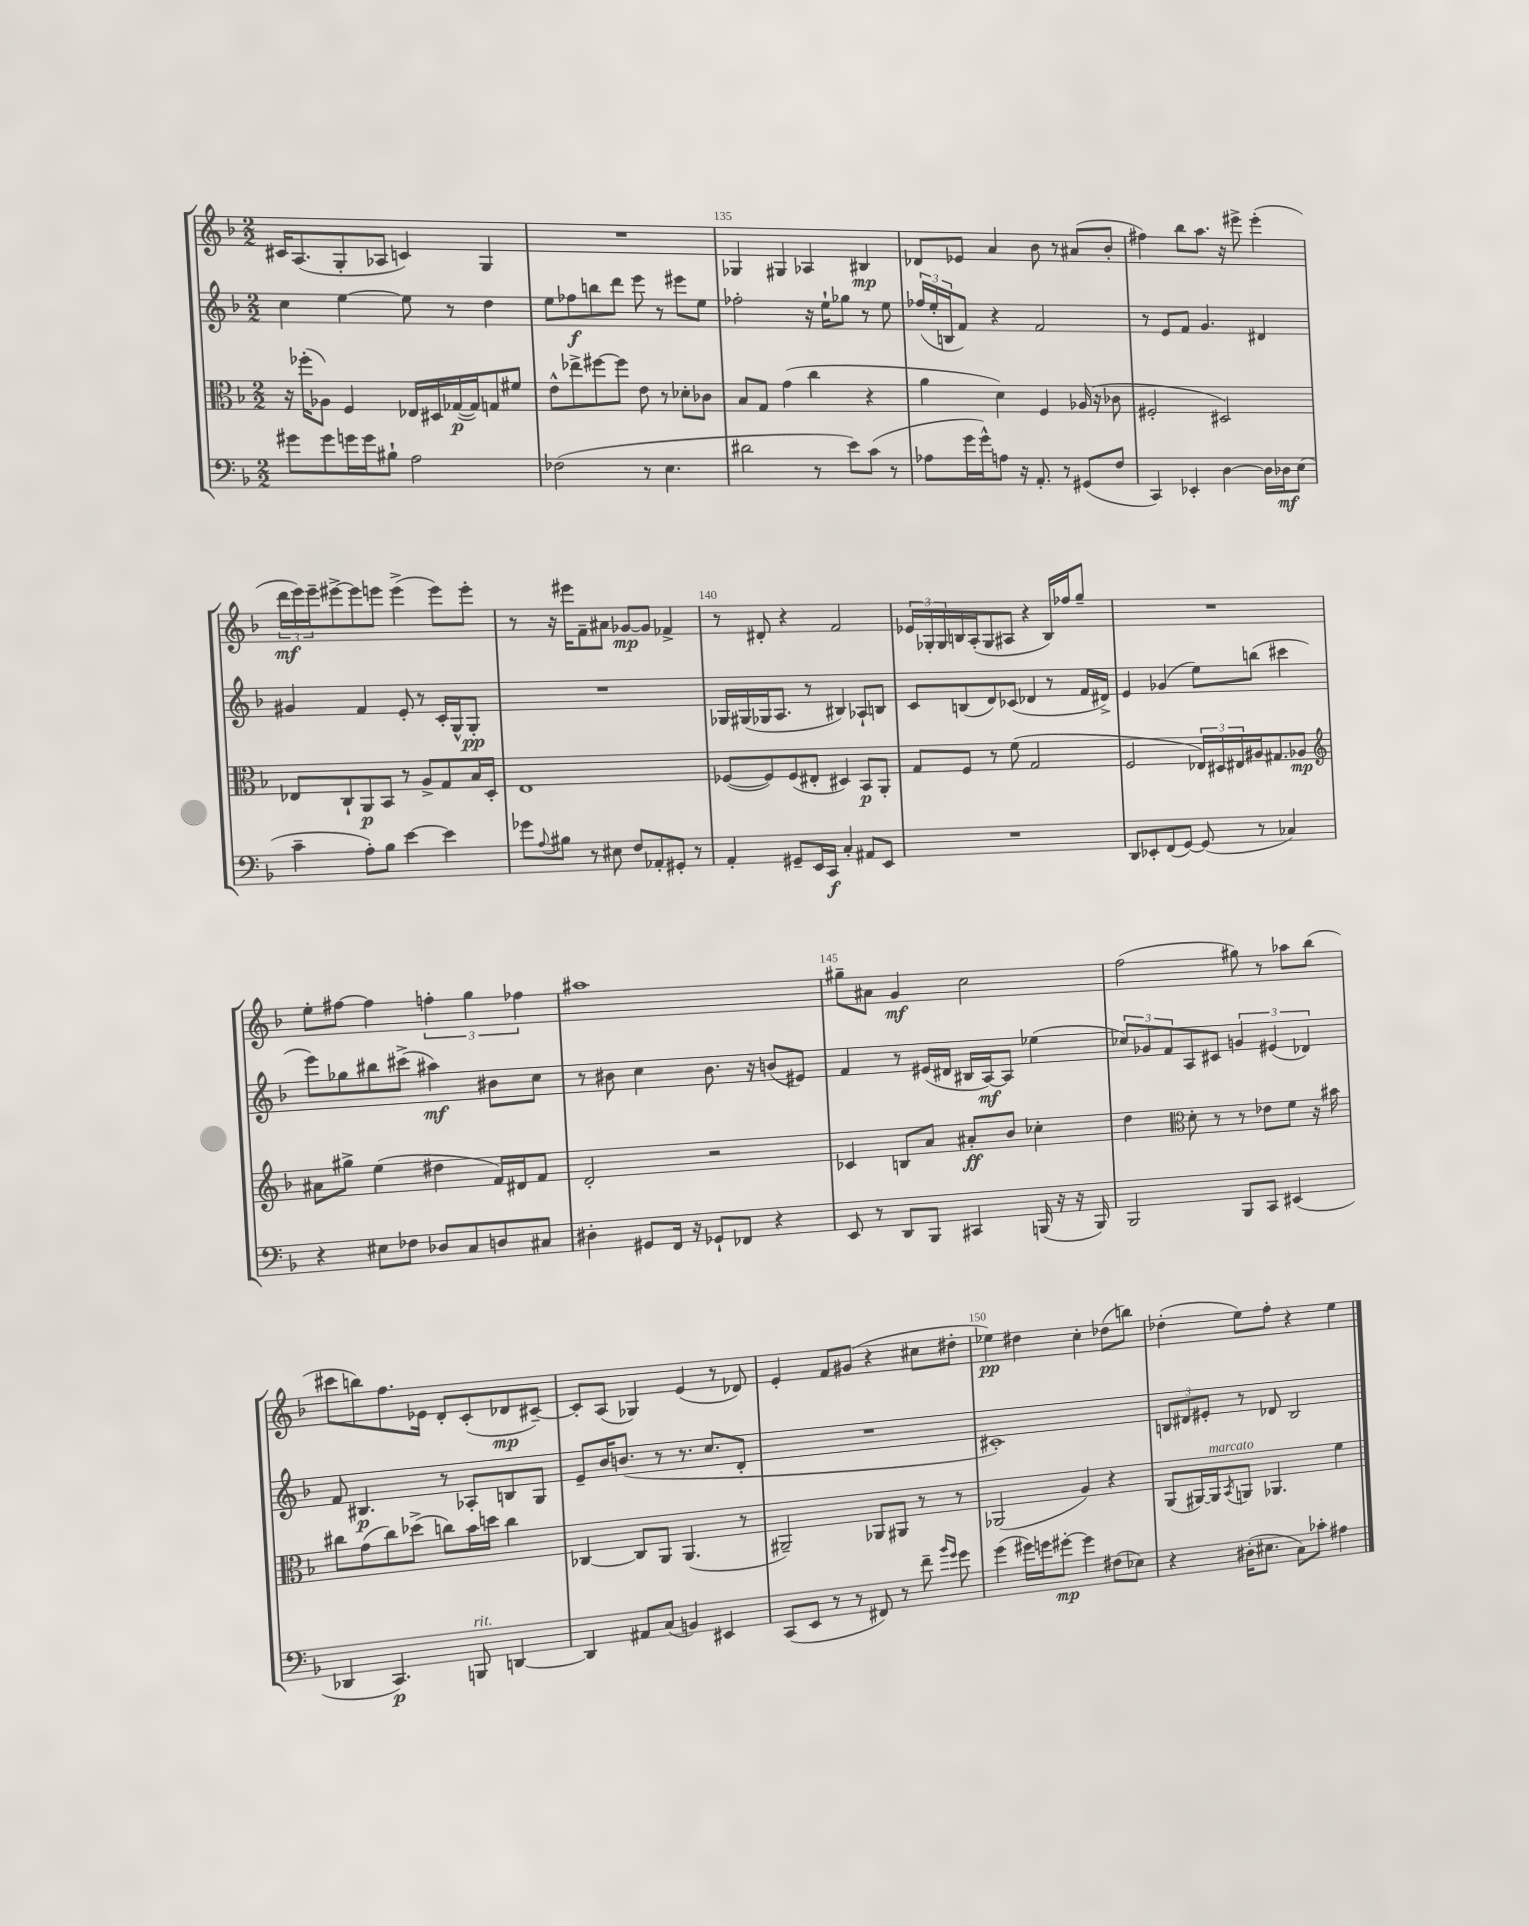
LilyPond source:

<<
\new StaffGroup <<
\new Staff = "s0" {
    \clef treble \key f \major \numericTimeSignature \time 2/2
    cis'16 a8.( g8-. aes8 c'4) g4 |
    R1 |
    ges4 gis4 aes4 bis4\mp |
    des'8 ees'8 a'4 bes'8 r8 ais'8( bes'8-. |
    fis''4) bes''8 a''8. r16 eis'''8-> eis'''4-.( |
    \tuplet 3/2 { d'''16\mf e'''16) e'''16-- } eis'''8~-> eis'''8 e'''8 e'''4->( e'''8) e'''8-. |
    r8 r16 eis'''16 f'8-- ais'8 ges'8~\mp ges'8 fes'4-> |
    r8 dis'8-. r4 f'2 |
    \tuplet 3/2 { ees'16 ges16-. ges16 } b16 a16-.( ges8 ais8 r4 b16) fes''16 g''8-- |
    R1 |
    e''8-. fis''8~ fis''4 \tuplet 3/2 { f''4-. g''4 fes''4 } |
    ais''1 |
    gis''8-- ais'8 g'4\mf c''2 |
    f''2( gis''8) r8 aes''8 bes''8( |
    cis'''8 b''8) f''8. ees'16 d'8-. c'8-.( des'8\mp cis'8~--) |
    cis'8-. a8( ges4) e'4( r8 des'8) |
    e'4-. f'8 gis'8( r4 cis''8 dis''8-. |
    ees''4\pp) dis''4 c''4-. des''8( b''8) |
    des''4-.( e''8) f''8-. r4 e''4 \bar "|." |
}
\new Staff = "s1" {
    \clef treble \key f \major \numericTimeSignature \time 2/2
    c''4 e''4~ e''8 r8 d''4 |
    e''8 fes''8\f b''8 d'''8 e'''8 r8 eis'''8 e''8 |
    fes''2-. r16 e''16-! ges''8 r8 e''8 |
    \tuplet 3/2 { fes''16( e''16-. b16 } f'8) r4 f'2 |
    r8 e'8 f'8 g'4. dis'4 |
    gis'4 f'4 e'8-. r8 c'16-. g16-^ g8-.\pp |
    R1 |
    ges16 gis16( ges16 a8. r8 bis4) aes8-! b8 |
    c'8 b8( d'8) ces'8( des'4 r8 f'16 dis'16->) |
    e'4 ges'4( e''8) b''8( cis'''4 |
    e'''8) ges''8 bis''8 cis'''8->( ais''4\mf) bis'8 c''8 |
    r8 bis'8 c''4 bis'8. r16 b'8( eis'8) |
    f'4 r8 eis'16( dis'16 bis16 a16~\mf) a8 ees''4( |
    \tuplet 3/2 { ces''8) ges'8 f'8 } a8 cis'8 \tuplet 3/2 { g'4 eis'4( des'4) } |
    f'8 bis4.\p r8 aes8-. b8 g8 |
    e'8-- bes'16 b'8.( r8 r8. c''8. d'8-. |
    R1 |
    cis'1-.) |
    \tuplet 3/2 { b8 dis'8 eis'8-. } r8 des'8 b2 \bar "|." |
}
\new Staff = "s2" {
    \clef alto \key f \major \numericTimeSignature \time 2/2
    r16 fes''16-.( aes8) f4 ees16 dis16 ges16~\p( ges16) g8 fis'8 |
    e'8-^ ees''8-> fis''8~ fis''8 e'8 r8 des'8-. ces'8 |
    bes8 g8 g'4( c''4 r4 |
    a'4 d'4) f4 aes16( r16 ces'8 |
    fis2-. dis2) |
    ees8 c8-! a,8\p bes,8 r8 a8-> g8 bes16 d16-. |
    e1 |
    fes8~( fes8) fes8( eis8-. dis4) bes,8\p a,8-. |
    g8 f8 r8 f'8( g2 |
    f2 \tuplet 3/2 { ees16) dis16 eis16 } ais16 gis8. aes8\mp |
    \clef treble ais'8 gis''8-> e''4( dis''4 f'16) dis'16 f'8 |
    d'2-. r2 |
    ces'4 b8 a'8 ais'8-.\ff bes'8 ces''4-. |
    d''4 \clef alto d'8-. r8 r8 ees'8 f'8 r16 bis'16 |
    cis''8 g'8( cis''8) des''8->( c''8) bes'16 d''16 c''4 |
    ces4~ ces8 a,8 a,4.( r8 |
    ais,2--) aes,8 ais,8 r8 r8 |
    aes,2( a4) r4 |
    a,8( ais,16~) ais,16^\markup { \italic "marcato" } \acciaccatura { bes,8 } a,8 aes,4. f'4 \bar "|." |
}
\new Staff = "s3" {
    \clef bass \key f \major \numericTimeSignature \time 2/2
    gis'8 gis'8 g'16 g'16 bis8-! a2 |
    fes2( r8 e4. |
    dis'2 r8 e'8) c'8( r8 |
    aes8 g'16 g'16-^) a8 r16 a,8.-. r8 gis,8( f8 |
    c,4) ees,4-. d4~ d16 des16\mf e8( |
    c'4-- a8-.) bes8 e'4~ e'4 |
    ges'8 \appoggiatura { a8 } bis8 r8 eis8 f8 aes,8-. gis,8-. r8 |
    a,4-. gis,8-- e,16 c,16\f c4-. ais,8 e,8 |
    R1 |
    d,8 ees,8-. f,8( g,8~) g,8( r8 ces4) |
    r4 eis8 fes8 des8 c8 d8 cis8 |
    dis4-. gis,8 f,16 r16 ges,8-! fes,8 r4 |
    e,8 r8 d,8 bes,,8 cis,4 b,,16( r16 r16 b,,16) |
    bes,,2 bes,,8 c,8 eis,4( |
    des,4 c,4.\p) b,,8^\markup { \italic "rit." } d,4~ |
    d,4 ais,8 c8( b,4) eis,4 |
    c,8( e,8 r8 r8 fis,8) r8 f'8-- \grace { bes'16 g'16 } g'8 |
    g'4( gis'16) g'16 gis'8~-.\mp gis'4 fis8( ees8) |
    r4 dis16-.( eis8. c8) ces'8-. ais4 \bar "|." |
}
>>
>>
\layout { \context { \Score currentBarNumber = #133 \override BarNumber.break-visibility = ##(#f #t #t) barNumberVisibility = #(every-nth-bar-number-visible 5) } }
